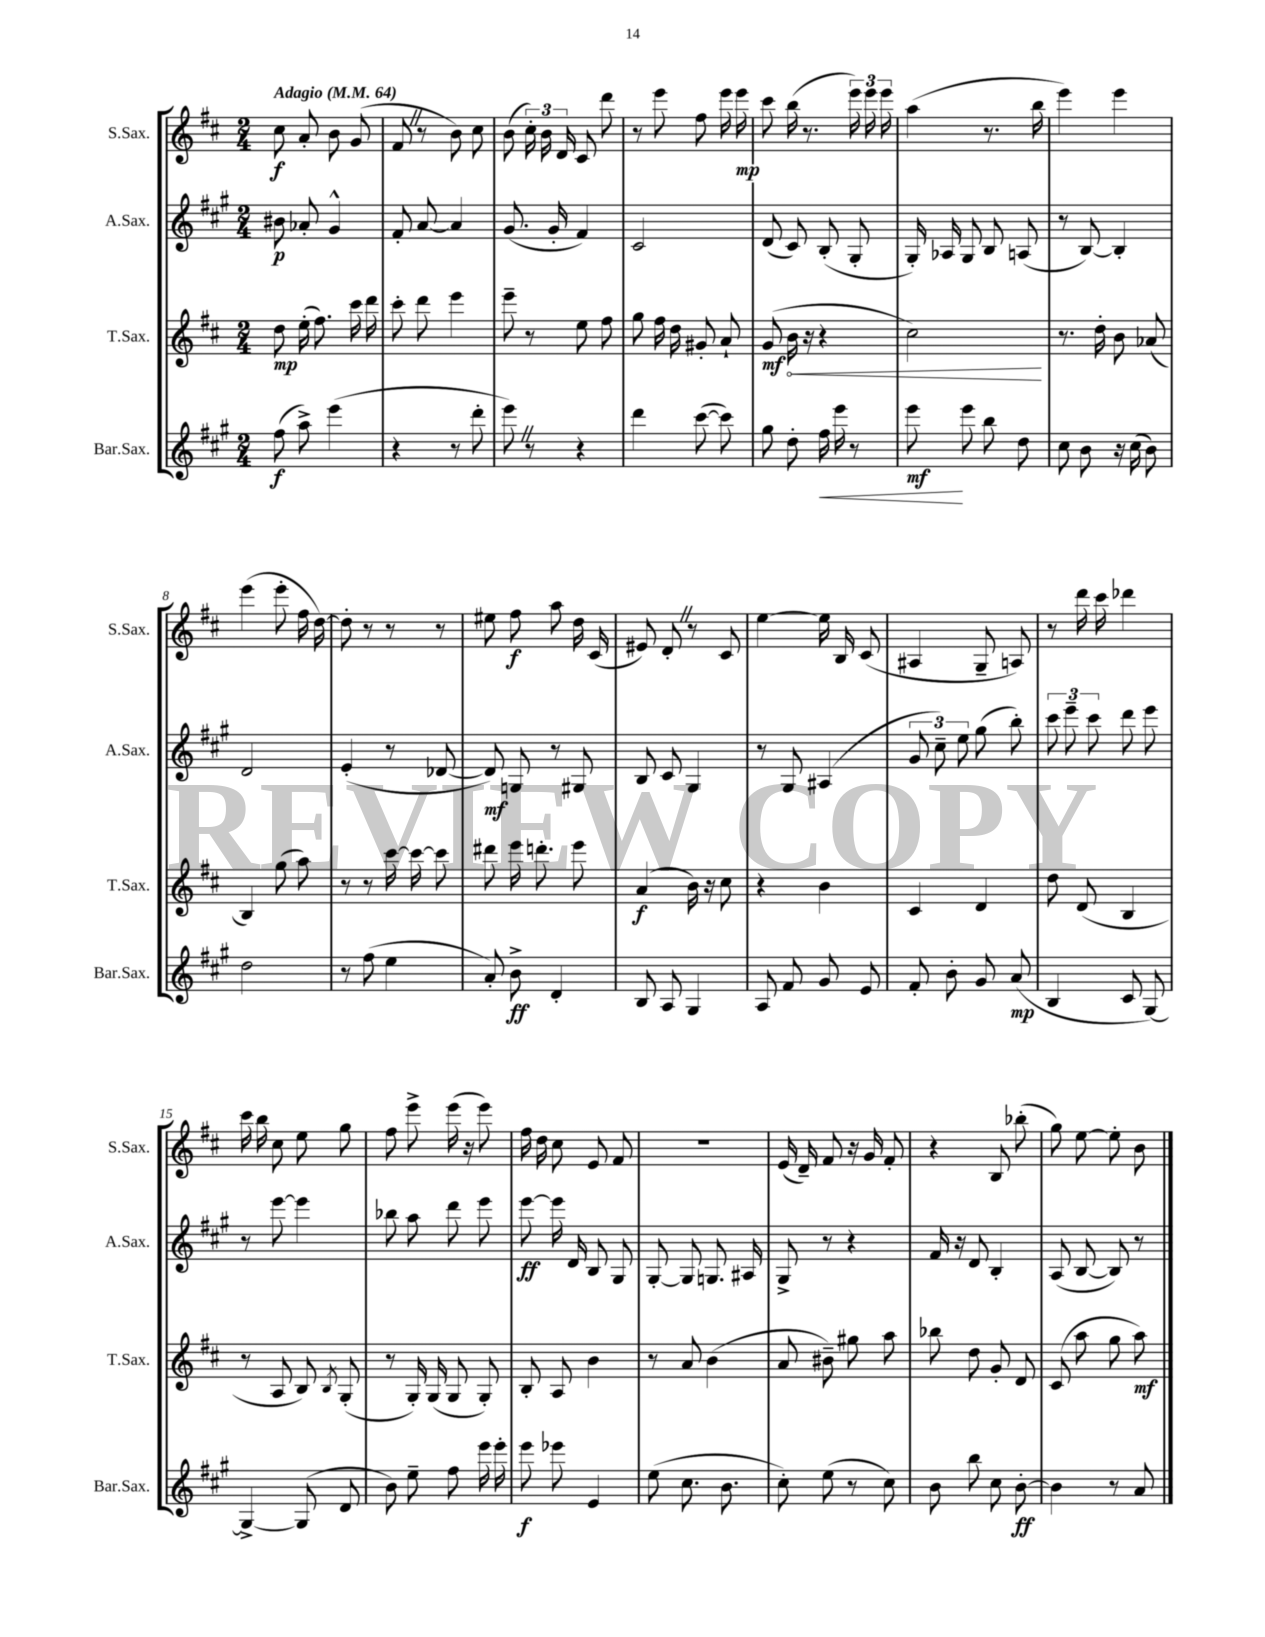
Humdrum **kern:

**kern	**kern	**kern	**kern
*staff4	*staff3	*staff2	*staff1
*clefG2	*clefG2	*clefG2	*clefG2
*k[f#c#g#]	*k[f#c#]	*k[f#c#g#]	*k[f#c#]
*M2/4	*M2/4	*M2/4	*M2/4
*MM64	*MM64	*MM64	*MM64
(8ff#	8dd	8b#	8cc#
8aa^)	(16ee'	8a-'	8a'
.	8.ff#)	.	.
(4eee	.	4g#^^	8b
.	16ccc#	.	(8g
.	16ddd	.	.
=	=	=	=
4r	8ccc#'	8f#'	8f#
.	8ddd	[8a	8r
8r	4eee	4a]	8b)
8ddd'	.	.	8cc#
=	=	=	=
8eee)	8eee~	(8.g#	(8b
8r	8r	.	24cc#')
.	.	.	24b
.	.	16g#'	.
.	.	.	24d
4r	8ee	4f#)	8c#
.	8ff#	.	8ddd
=	=	=	=
4ddd	8gg	2c#	8r
.	16ff#	.	8eee
.	16dd	.	.
([8ccc#	8g#'	.	8ff#
8ccc#])	8a`	.	16eee
.	.	.	16eee
=	=	=	=
8gg#	(8g	(8d	8ccc#
8dd'	16b	8c#)	(16bb
.	16r	.	8.r
16ff#	4r	(8B'	.
16eee	.	.	.
8r	.	8G#'	24eee)
.	.	.	24eee
.	.	.	24eee
=	=	=	=
8eee	2cc#)	16G#')	(4aa
.	.	16A-	.
8eee	.	8G#	.
8bb	.	8B	8.r
8dd	.	(8A	.
.	.	.	16bb
=	=	=	=
8cc#	8.r	8r	4eee)
8b	.	[8B)	.
.	16dd'	.	.
16r	8b	4B']	4eee
(16cc#	.	.	.
8b)	(8a-	.	.
=	=	=	=
2dd	4B)	2d	(4eee
.	(8gg	.	8eee'
.	8aa)	.	16ff#
.	.	.	[16dd)
=	=	=	=
8r	8r	(4e'	8dd']
(8ff#	8r	.	8r
4ee	[16ccc#	8r	8r
.	16ccc#_	.	.
.	8ccc#]	[8d-	8r
=	=	=	=
8a')	8ddd#	8d-])	8ee#
8b^	16eee	8G	8ff#
.	8.ddd'	.	.
4d'	.	8r	8aa
.	8eee	8G#	16dd
.	.	.	(16c#
=	=	=	=
8B	(4a	8B	8e#)
8A	.	8c#	8d'
4G#	16b)	4G#	8r
.	16r	.	.
.	8cc#	.	8c#
=	=	=	=
8A	4r	8r	[4ee
8f#	.	8G#	.
8g#	4b	(4A#	16ee]
.	.	.	16B
8e	.	.	(8c#
=	=	=	=
8f#'	4c#	12g#	4A#
.	.	12cc#~)	.
8b'	.	.	.
.	.	12ee	.
8g#	4d	(8gg#	8G~
(8a	.	8bb')	8A)
=	=	=	=
4B	8dd	12ccc#	8r
.	.	12eee~	.
.	(8d	.	16ddd
.	.	12ccc#	.
.	.	.	16ccc#
8c#	4B	8ddd	4ddd-
[8G#)	.	8eee	.
=	=	=	=
4G#^_	8r	8r	16ccc#
.	.	.	16bb
.	8A	[8eee	8cc#
(8G#]	8B)	4eee]	8ee
.	8qB	.	.
8d	(8G'	.	8gg
=	=	=	=
8b)	8r	8bb-	8ff#
8ee~	16G')	8aa	8eee^
.	(16G	.	.
8ff#	8G	8ddd	(16eee
.	.	.	16r
16eee	8G')	8eee	8eee)
16eee'	.	.	.
=	=	=	=
8eee	8B'	[8eee	16ff#
.	.	.	16dd
8eee-	8A	16eee]	8cc#
.	.	16d	.
4e	4b	8B	8e
.	.	8G#	8f#
=	=	=	=
(8ee	8r	[8G#'	2r
8.cc#	8a	8G#]	.
.	(4b	8.G	.
8.b	.	.	.
.	.	16A#	.
=	=	=	=
8cc#')	8a	8G#^	(16e
.	.	.	16d~)
(8ee	8b#~)	8r	8f#
8r	8gg#	4r	16r
.	.	.	16g
8cc#)	8aa	.	8f#'
=	=	=	=
8b	8bb-	16f#	4r
.	.	16r	.
8bb	8dd	8d	.
8cc#	8g'	4B'	8B
[8b'	8d	.	(8bb-'
=	=	=	=
4b]	(8c#	(8A	8gg)
.	8aa	[8B	[8ee
8r	8gg	8B])	8ee']
8a	8aa)	8r	8b
==	==	==	==
*-	*-	*-	*-
